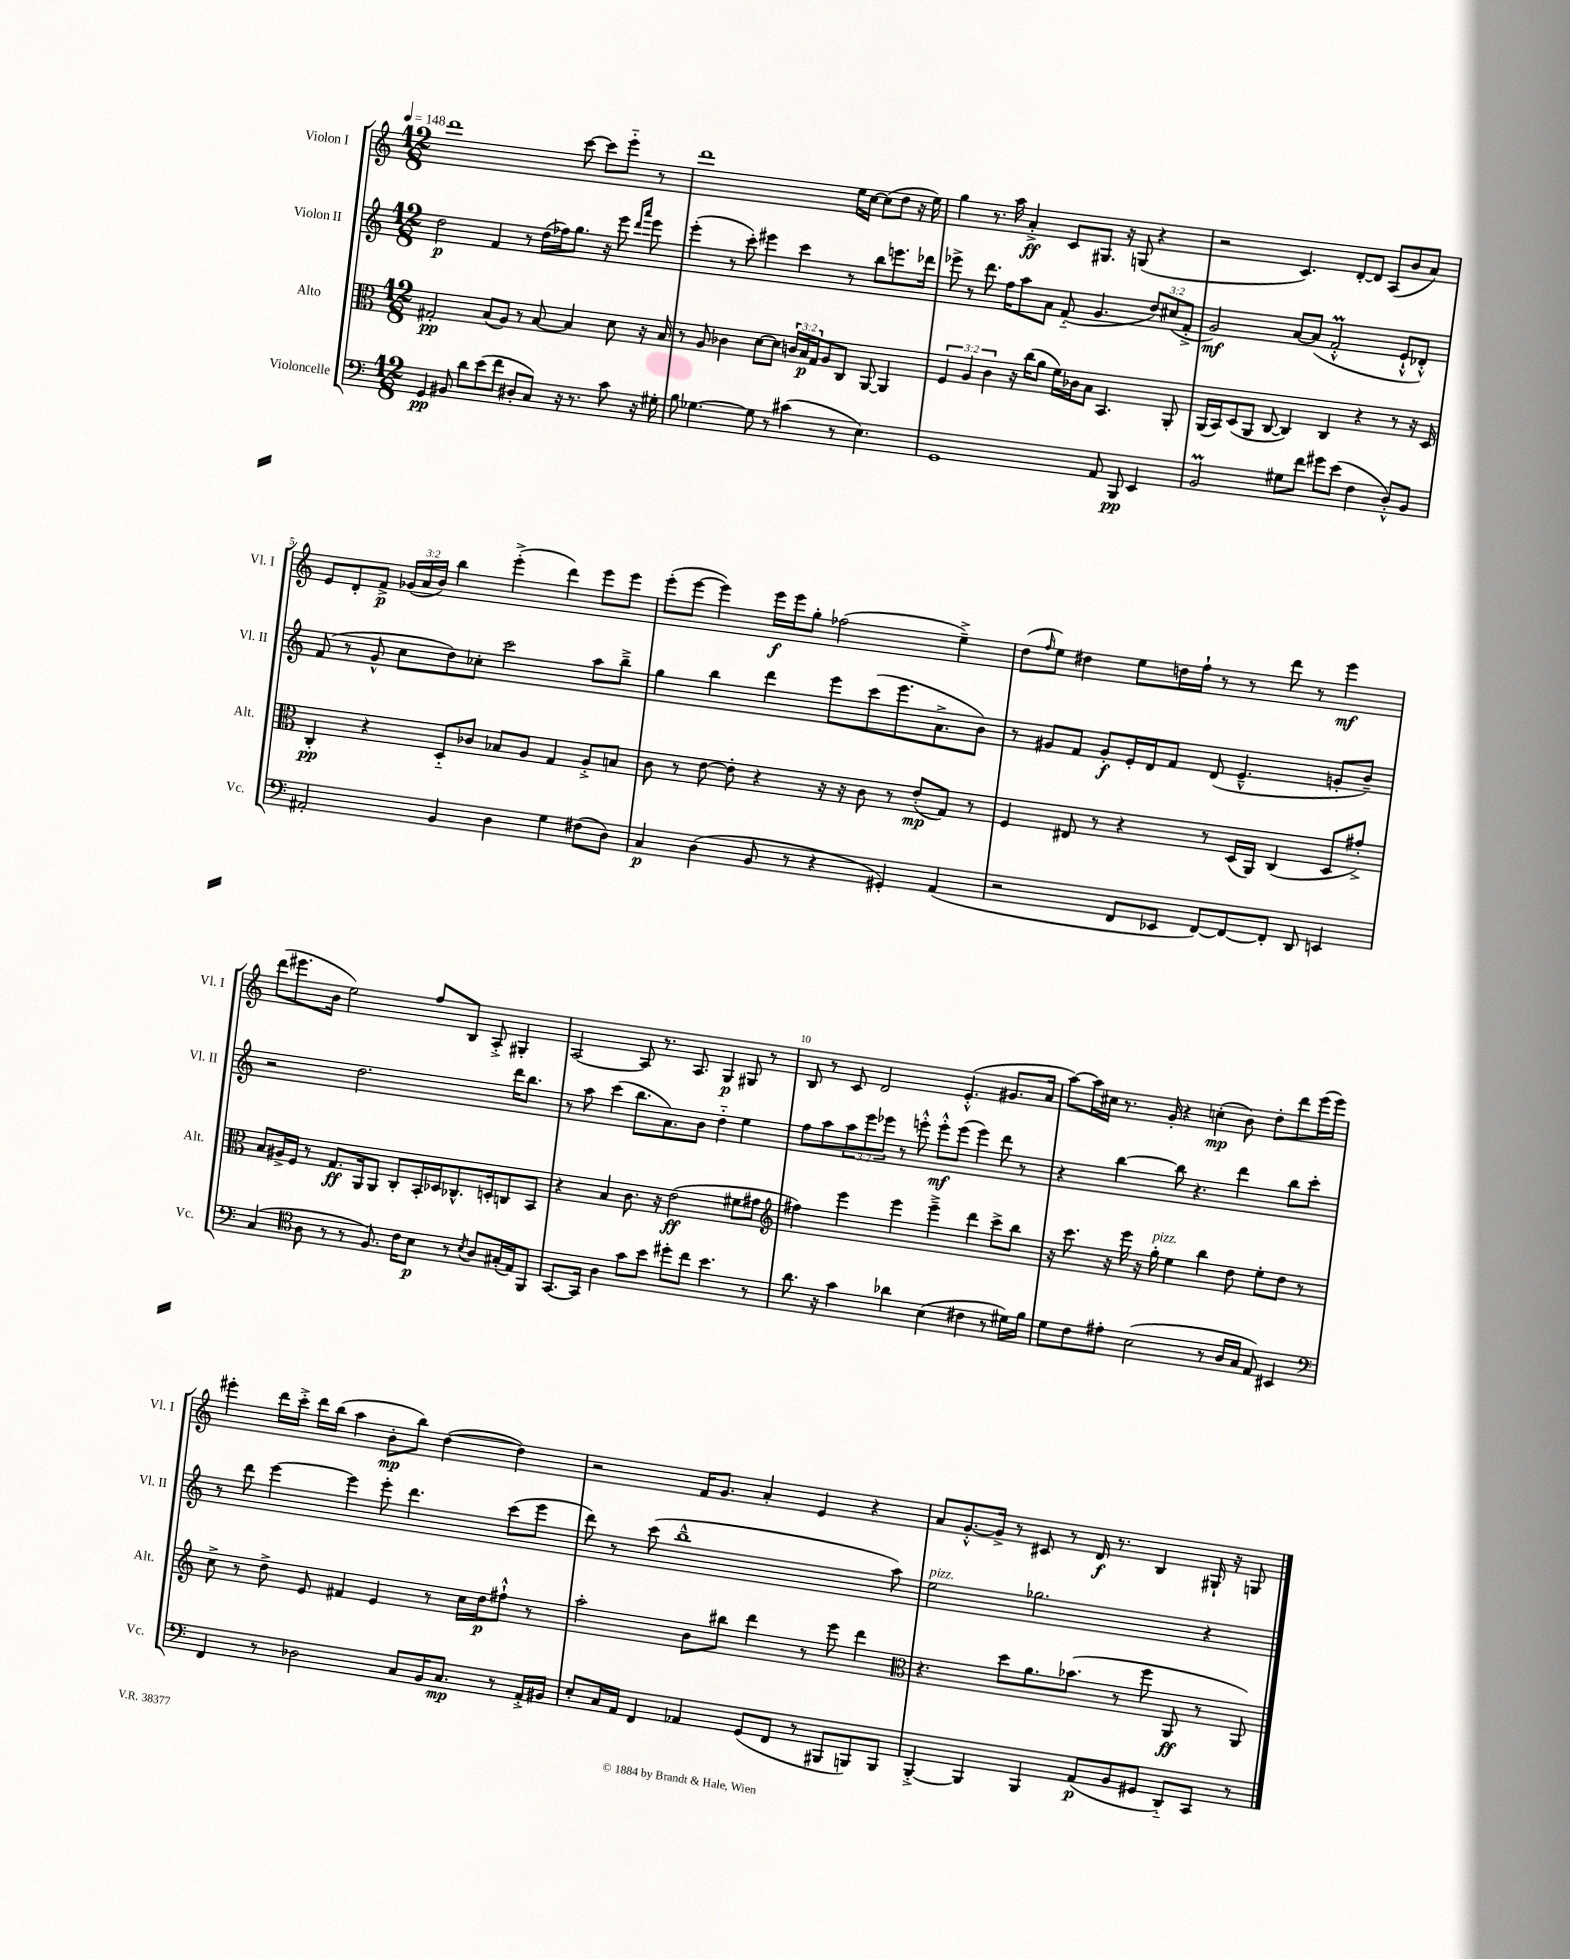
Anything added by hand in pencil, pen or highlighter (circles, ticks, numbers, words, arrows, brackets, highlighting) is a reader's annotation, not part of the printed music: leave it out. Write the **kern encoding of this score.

**kern	**kern	**kern	**kern
*staff4	*staff3	*staff2	*staff1
*clefF4	*clefC3	*clefG2	*clefG2
*k[]	*k[]	*k[]	*k[]
*M12/8	*M12/8	*M12/8	*M12/8
*MM148	*MM148	*MM148	*MM148
4GG	2G#'	2dd	1ddd
8BB#	.	.	.
8d	.	.	.
(8e	(8B	4f	.
8f	8A)	.	.
8D#'	8r	8r	.
8C)	[8B	(16dd	.
.	.	16ff-)	.
16r	4B]	8.gg	[8ccc
8.r	.	.	.
.	.	.	8ccc]
.	.	16r	.
8c	8d	8eee	8eee'~
.	.	16qqddd	.
.	.	16qqaaa	.
16r	16r	8eee	8r
16G#'	16B	.	.
=	=	=	=
8B	8r	(4eee'	1ddd
[4.G-	8A	.	.
.	4c-	8r	.
.	.	8ccc')	.
8G-]	[8d	4eee#	.
8r	8d]	.	.
(4c#	24c	4ccc	.
.	24B	.	.
.	24G	.	.
.	8A	.	.
8r	8C	8r	16ee
.	.	.	[16cc
4.E)	[8AA	8bb	(8cc]
.	4AA]	8.eee	8dd
.	.	.	16r
.	.	16ddd-	16ee)
=	=	=	=
1GG	6F	8eee-^	4gg
.	.	8r	.
.	6A	.	.
.	.	8.ddd	8.r
.	6c	.	.
.	.	16ff	16aa
.	16r	8aa	4a'^
.	(16cc	.	.
.	8a	8a	.
.	16f)	(8f'~	8c
.	16c-	.	.
.	8B	4.g	8.G#
8AA	4.BB	.	.
.	.	.	16r
8BBB	.	.	(8G
4EE	.	12dd)	4r
.	.	(12cc#	.
.	8AA'	.	.
.	.	12f'^	.
=	=	=	=
2BB	(16AA	2g)	2r
.	16BB)	.	.
.	(8D	.	.
.	8AA	.	.
.	[8C	.	.
8G#	4C])	[8a	4.c)
8f	.	(8a]	.
8g#	4C	2f'^^	.
(8e	.	.	[8d'
4F	4r	.	8d]
.	.	.	(8A
8D'^^)	8r	8e`^^	8b
8BB	16r	8d-'^^)	8a)
.	16D	.	.
=	=	=	=
2AA#'	4C'	(8f	8e
.	.	8r	8d'
.	4r	8g^^	8f^
.	.	8cc	(24g-
.	.	.	24a
.	.	.	24b)
4BB	8D'~	8dd)	4bb
.	8c-	8cc-'	.
4D	8B-	2ccc	(4eee'^
.	8A	.	.
4G	4G	.	4ddd)
(8F#	8A'^	8aa	8eee
8D)	8B	8bb~^	8eee
=	=	=	=
4C	8c	4gg	(8eee'
.	8r	.	[8eee
(4D	[8e	4bb	4eee])
.	8e']	.	.
8BB	4r	4ddd	16eee
.	.	.	16eee
8r	.	.	8gg'
4r	16r	8eee	(2ff-
.	16r	.	.
.	8c	(8ccc	.
4GG#')	8r	8.eee	.
.	(8e'	.	.
.	.	8.a^	.
(4AA	8G)	.	4ee~^)
.	8r	8b)	.
=	=	=	=
2r	4F	8r	(8dd
.	.	.	16qqff
.	.	8g#	8ee)
.	8E#	8f	4dd#
.	8r	8g#'	.
8FF	4r	16e'	8ee
.	.	16d	.
8EE-	.	8f	16dd
.	.	.	16ff`
[8FF)	8r	(8d	8r
8FF_	(16D	4.e~^^	8r
.	16AA)	.	.
8FF']	(4C	.	8ddd
8DD	.	.	8r
4EE	8D	8g'	4eee
.	8g#'^)	8b~)	.
=	=	=	=
(4C	8B	2r	(8ddd
.	16A#^	.	8.eee#
.	16F	.	.
*clefC4	*	*	*
8A	8r	.	.
.	.	.	16b
8r	8.G	.	2ee)
8r	.	2.dd	.
.	16AA	.	.
8.F)	8AA	.	.
.	8C'	.	.
16c	.	.	.
8B	16BB'	.	8ff
.	16D-	.	.
8r	8.C-^^	.	8B
8qB	.	.	.
8A	.	.	8A'^
.	16D'	.	.
(16G#'	8C	16ddd	4G#'
16E)	.	8.bb	.
8FF	8BB	.	.
=	=	=	=
[8.GG	4r	8r	[2A
.	.	8aa	.
16GG]	.	.	.
4A	4B	(4ccc	.
8g	8.c	8.bb	8A]
8b	.	.	8.r
.	16r	8.a)	.
8dd#'	(2e	.	.
.	.	.	8.A
8cc	.	8b	.
4.b	.	4dd'~	4G
.	8f#	4ee	8G#
8r	8g#	.	8r
=	=	=	=
*	*clefG2	*	*
8.a	4ff#)	8ff	8B
.	.	8aa	8r
16r	.	.	.
4g	4eee	12aa	8c
.	.	12eee	.
.	.	.	2d
.	.	12eee-	.
4a-	4eee	8r	.
.	.	8eee'^^	.
(4B	4eee~^	8eee'^^	.
.	.	(8eee	(4.e'^^
4c#	4ddd	4eee)	.
8r	8ccc^	8ddd	8.g#
16d#)	8bb	8r	.
16f	.	.	16a
=	=	=	=
8d	16r	4r	[8aa)
.	8.ccc	.	.
8c	.	.	16aa]
.	.	.	16cc#
8e#'	16r	[4bb	8.r
.	16eee	.	.
(2B	16r	.	.
.	16gg'	.	16g'
.	4ee	8bb]	4r
.	.	4.r	.
.	4bb	.	(4cc'
8r	.	.	.
16A	8dd	4ddd	8b)
16G	.	.	.
8E)	8ee'	.	8dd'
4BB#	8dd	8bb	8ddd
.	8r	8ccc'	(16eee
.	.	.	16eee)
=	=	=	=
*clefF4	*	*	*
4FF	8cc^	8r	4eee#'
.	8r	8ddd	.
8r	8dd^	[4eee	16ddd
.	.	.	16ccc'^
2D-	8e	.	16ddd
.	.	.	(16bb
.	4f#	4eee]	4aa
.	4e	8eee'	8b'
8C	.	4.ddd	8bb)
16BB	8r	.	([4dd
8.C	.	.	.
.	16cc	.	.
.	16dd	.	.
8r	8ff#`^^	(8ccc	4dd])
16AA'^	8r	8eee	.
16BB#	.	.	.
=	=	=	=
8E'	2aa'	8ddd)	2r
16C	.	8r	.
16AA	.	.	.
4FF	.	(8ccc	.
.	.	1bb~^^	.
4AA-	8b	.	16f
.	.	.	8.g
.	8bb#	.	.
(8GG	4ddd	.	4a'
8FF	.	.	.
8r	8r	.	4e
8BBB#	8eee	.	.
8BBB)	4ddd	.	4r
8BBB	.	8aa)	.
=	=	=	=
*	*clefC3	*	*
[4BBB'^	4.r	2ee	8a
.	.	.	[8.g'^^
4BBB]	.	.	.
.	.	.	16g^]
.	8dd	.	8r
4BBB	8.a	2.gg-	8c#
.	.	.	8r
.	(8.b-	.	.
(8AA	.	.	16d
.	.	.	8.r
8BB	8r	.	.
8GG#	8ff	.	4B
8DD'~)	8AA	.	.
8CC	8r	4r	16G#`
.	.	.	16r
8r	8AA)	.	8G
==	==	==	==
*-	*-	*-	*-
